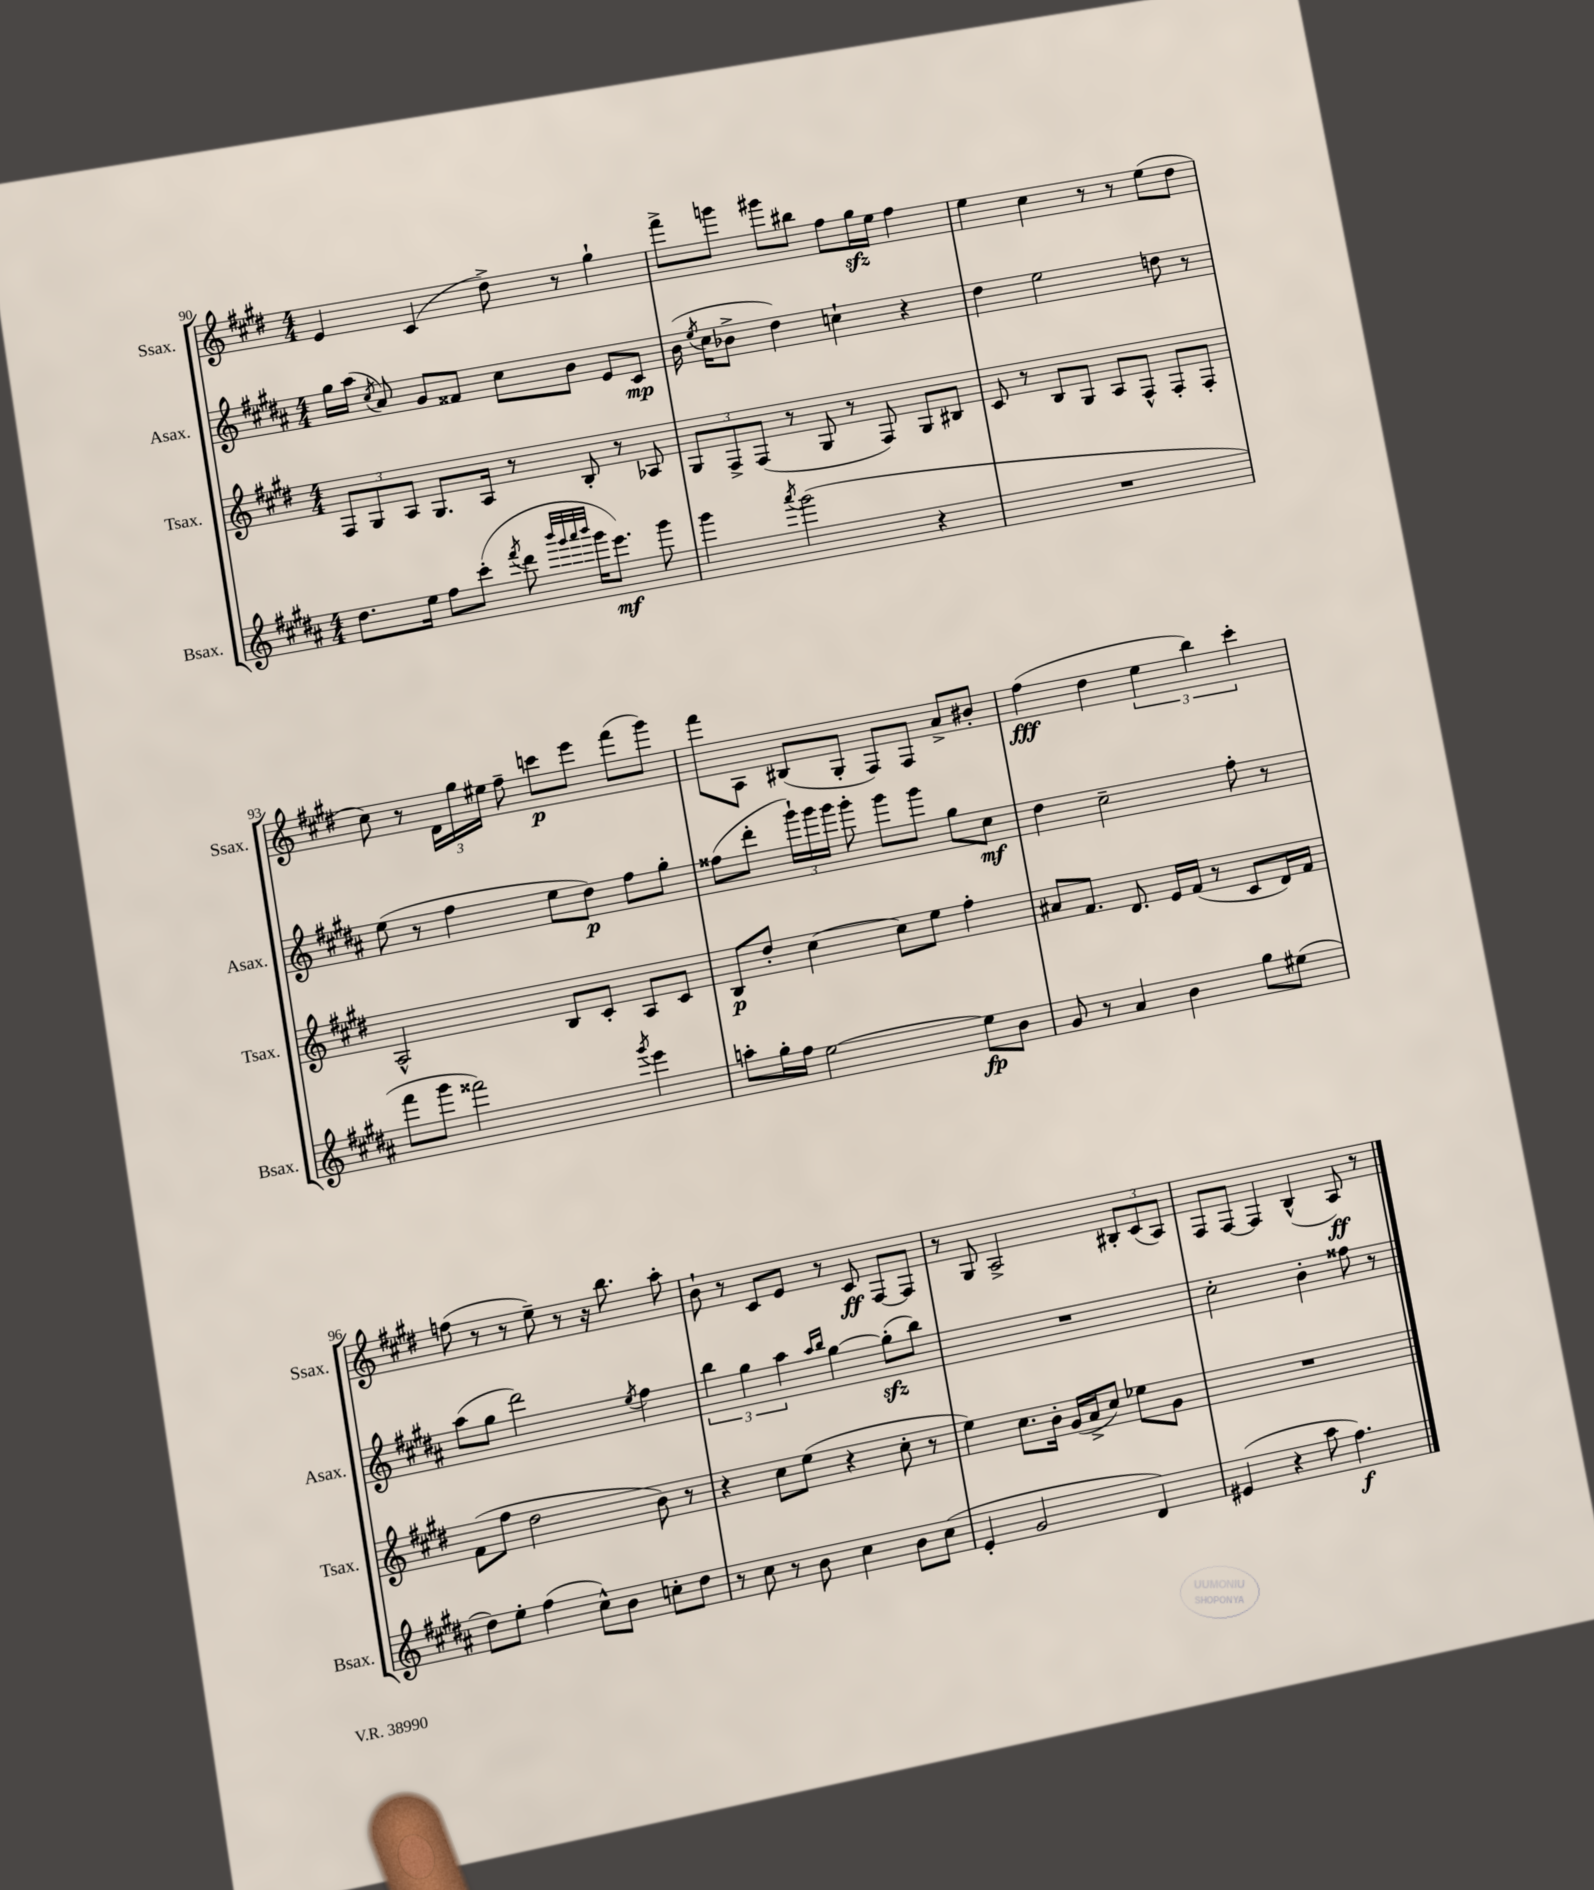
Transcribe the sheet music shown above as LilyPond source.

<<
\new StaffGroup <<
\new Staff = "s0" \with { instrumentName = "Ssax." shortInstrumentName = "Ssax." } {
    \clef treble \key e \major \numericTimeSignature \time 4/4
    \autoBeamOff e'4 cis'4( dis''8->) r8 gis''4-! |
    fis'''8[-> g'''8] gis'''8[ bis''8] fis''8[ gis''16\sfz e''16] fis''4 |
    e''4 cis''4 r8 r8 e''8[( dis''8] |
    cis''8) r8 \tuplet 3/2 { dis'16[ gis''16 eis''16] } fis''8-- c'''8[\p e'''8] fis'''8[( gis'''8]) |
    fis'''8[ a8] bis8[( gis8]-. fis8[) fis8] a'8[-> bis'8]-. |
    fis''4\fff( dis''4 \tuplet 3/2 { e''4 b''4) cis'''4-. } |
    f''8( r8 r8 e''8--) r8 r16 b''8. a''8-. |
    b'8-! r8 cis'8[ e'8] r8 cis'8\ff fis8[~ fis8] |
    r8 gis8 a2-> \tuplet 3/2 { bis8[-. cis'8( a8]) } |
    fis8[ fis8]~ fis4 b4-^( a8\ff) r8 \bar "|." |
}
\new Staff = "s1" \with { instrumentName = "Asax." shortInstrumentName = "Asax." } {
    \clef treble \key b \major \numericTimeSignature \time 4/4
    \autoBeamOff gis''16[ ais''16]( \acciaccatura { cis''8 } ais'8) gis'8[ fisis'8] cis''8[ b'8] e'8[ cis'8]\mp |
    b'16( \acciaccatura { e''8 } cis''16[ bes'8]-> dis''4) c''4-! r4 |
    dis''4 e''2 d''8 r8 |
    e''8( r8 fis''4 e''8[ dis''8]\p) fis''8[ gis''8]-. |
    fisis''8[( dis'''8]-. \tuplet 3/2 { gis'''16[-!) gis'''16 gis'''16] } gis'''8-. gis'''8[ gis'''8] gis''8[ cis''8]\mf |
    dis''4 cis''2-- fis''8-. r8 |
    ais''8[( gis''8] dis'''2) \acciaccatura { e''8 } fis''4 |
    \tuplet 3/2 { b''4 gis''4 ais''4 } \grace { ais''16[ b''16] } gis''4~ gis''8[-.\sfz( b''8]) |
    R1 |
    cis''2-. b'4-. fisis''8 r8 \bar "|." |
}
\new Staff = "s2" \with { instrumentName = "Tsax." shortInstrumentName = "Tsax." } {
    \clef treble \key e \major \numericTimeSignature \time 4/4
    \autoBeamOff \tuplet 3/2 { fis8[ gis8 a8] } gis8.[ a16] r8 b8-. r8 aes8 |
    \tuplet 3/2 { gis8[ fis8-> fis8]( } r8 gis8 r8 fis8) gis8[ bis8] |
    cis'8 r8 b8[ gis8] a8[ fis8]-^ fis8[-. fis8]-. |
    a2-^ b8[ cis'8]-. a8[ cis'8] |
    b8[\p dis''8]-. cis''4~ cis''8[ e''8] fis''4-. |
    ais'8[ fis'8.] dis'8. e'16[ fis'16]( r8 cis'8[ dis'16) fis'16] |
    fis'8[( fis''8] dis''2 b'8) r8 |
    r4 cis''8[ e''8]( r4 cis''8-. r8 |
    e''4) cis''8.[ b'16]-. gis'16[( a'16-> cis''8]) ees''8[ gis'8] |
    R1 \bar "|." |
}
\new Staff = "s3" \with { instrumentName = "Bsax." shortInstrumentName = "Bsax." } {
    \clef treble \key b \major \numericTimeSignature \time 4/4
    \autoBeamOff dis''8.[ e''16] fis''8[ cis'''8]-.( \acciaccatura { fis'''8 } dis'''8 \grace { b'''32[ gis'''32 ais'''32 b'''32] } gis'''16[ e'''8.]\mf) gis'''8 |
    gis'''4 \acciaccatura { ais'''8 } gis'''2( r4 |
    R1 |
    fis'''8[ gis'''8] fisis'''2) \acciaccatura { gis'''8 } e'''4 |
    a''8[-. gis''16-. fis''16] e''2~ e''8[\fp b'8] |
    gis'8 r8 ais'4 b'4 gis''8[ eis''8]( |
    dis''8[) e''8]-. fis''4( cis''8[-^) b'8] c''8[-. dis''8] |
    r8 cis''8 r8 b'8 cis''4 b'8[ cis''8]( |
    e'4-. gis'2 dis'4) |
    eis'4( r4 ais''8 fis''4.\f) \bar "|." |
}
>>
>>
\layout { \context { \Score currentBarNumber = #90 } }
